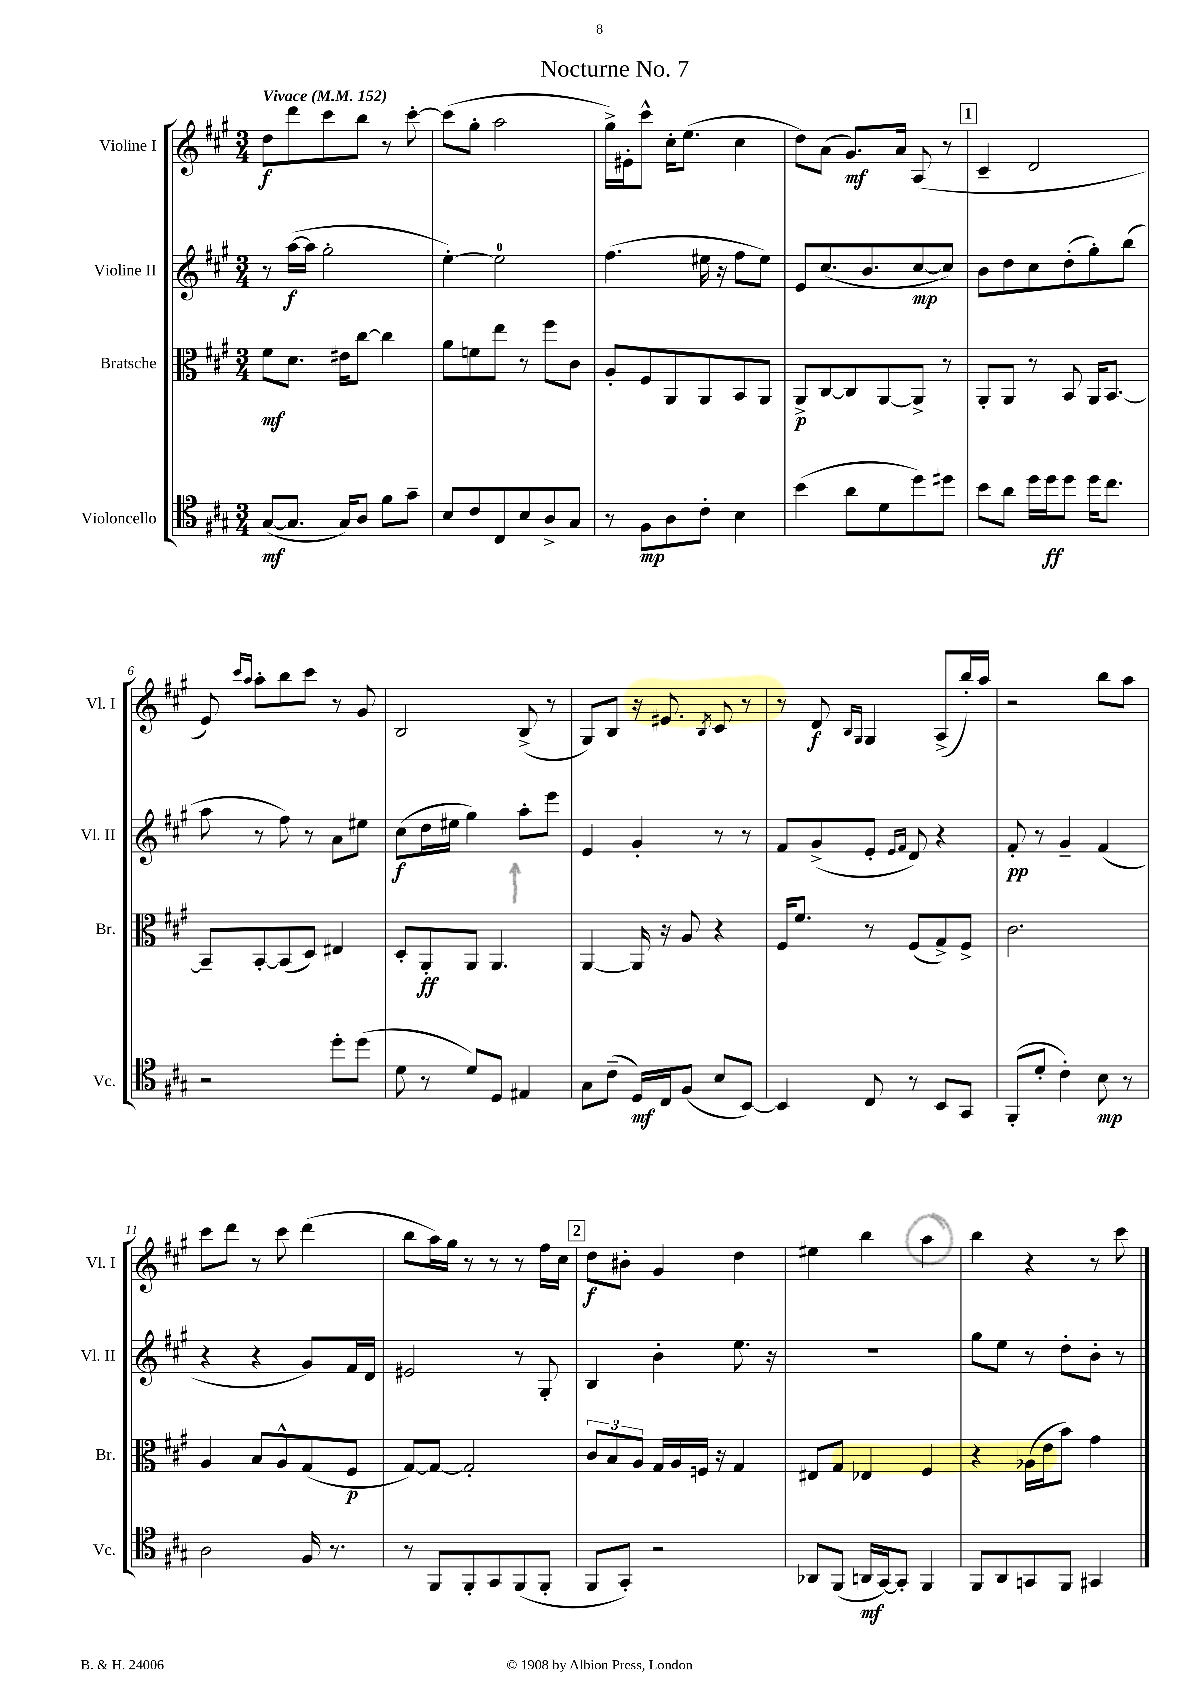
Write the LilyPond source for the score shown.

\header { title = "Nocturne No. 7" }
<<
\new StaffGroup <<
\new Staff = "s0" \with { instrumentName = "Violine I" shortInstrumentName = "Vl. I" } {
    \clef treble \key a \major \numericTimeSignature \time 3/4 \tempo "Vivace" 4 = 152
    d''8\f d'''8 cis'''8 b''8 r8 cis'''8~-. |
    cis'''8( gis''8-. a''2 |
    gis''16->) eis'16-. cis'''8-^ cis''16-. e''8.( cis''4 |
    d''8) a'8( gis'8.\mf) a'16 a8( r8 |
    \mark \markup { \box "1" } cis'4-- d'2 |
    e'8) \grace { cis'''16 a''16 } a''8-. b''8 cis'''8 r8 gis'8 |
    b2 b8->( r8 |
    gis8) b8 r16 eis'8. \acciaccatura { b8 } cis'8 r8 |
    r8 d'8\f \grace { b16 gis16 } gis4 a8->( b''16-.) a''16 |
    r2 b''8 a''8 |
    cis'''8 d'''8 r8 cis'''8 d'''4( |
    b''8 a''16) gis''16 r8 r8 r8 fis''16 cis''16 |
    \mark \markup { \box "2" } d''8\f bis'8-. gis'4 d''4 |
    eis''4 b''4 a''4 |
    b''4 r4 r8 cis'''8 \bar "|." |
}
\new Staff = "s1" \with { instrumentName = "Violine II" shortInstrumentName = "Vl. II" } {
    \clef treble \key a \major \numericTimeSignature \time 3/4
    r8 a''16~\f( a''16 gis''2-. |
    e''4~-.) e''2-0 |
    fis''4.( eis''16 r16 fis''8 eis''8) |
    e'8 cis''8.( b'8. cis''8~\mp cis''8) |
    \mark \markup { \box "1" } b'8 d''8 cis''8 d''8-.( gis''8-.) b''8( |
    a''8 r8 fis''8) r8 a'8 eis''8 |
    cis''8\f( d''16 eis''16 gis''4) a''8-. e'''8 |
    e'4 gis'4-. r8 r8 |
    fis'8 gis'8->( e'8-. \grace { e'16 fis'16 } d'8) r4 |
    fis'8-.\pp r8 gis'4-- fis'4( |
    r4 r4 gis'8) fis'16 d'16 |
    eis'2 r8 gis8-. |
    \mark \markup { \box "2" } b4 b'4-. e''8. r16 |
    R2. |
    gis''8 e''8 r8 d''8-. b'8-. r8 \bar "|." |
}
\new Staff = "s2" \with { instrumentName = "Bratsche" shortInstrumentName = "Br." } {
    \clef alto \key a \major \numericTimeSignature \time 3/4
    fis'8\mf d'8. eis'16 cis''8~ cis''4 |
    a'8 f'8 e''8 r8 fis''8 cis'8 |
    a8-. fis8 a,8 a,8 b,8 a,8 |
    a,8->\p cis8~ cis8 a,8~ a,8-> r8 |
    \mark \markup { \box "1" } a,8-. a,8 r8 b,8 a,16 b,8.~ |
    b,8-- b,8~-. b,8( d8) eis4 |
    d8-. a,8-.\ff a,8 a,4. |
    a,4~ a,16 r16 a8 r4 |
    fis16 fis'8. r8 fis8( gis8->) fis8-> |
    cis'2. |
    a4 b8 a8-^ gis8( fis8\p |
    gis8~) gis8~ gis2-. |
    \mark \markup { \box "2" } \tuplet 3/2 { cis'8 b8 a8 } gis16 a16 f16 r16 gis4 |
    eis8 gis8 ees4 fis4 |
    r4 aes16( e'16 b'8) gis'4 \bar "|." |
}
\new Staff = "s3" \with { instrumentName = "Violoncello" shortInstrumentName = "Vc." } {
    \clef tenor \key a \major \numericTimeSignature \time 3/4
    gis8~\mf( gis8. gis16) a8 fis'8 gis'8-- |
    b8 cis'8 cis8 b8 a8-> gis8 |
    r8 fis8\mp a8 cis'8-. b4 |
    b'4( a'8 d'8 d''8) dis''8 |
    \mark \markup { \box "1" } b'8 a'8 d''16 d''16\ff d''8 d''16 cis''8. |
    r2 d''8-. d''8( |
    d'8 r8 d'8) d8 eis4 |
    gis8 cis'8--( d16\mf) cis16 fis8( b8 b,8~) |
    b,4 cis8 r8 b,8 gis,8 |
    fis,8-.( d'8-. cis'4-.) b8\mp r8 |
    a2 fis16 r8. |
    r8 fis,8 fis,8-. gis,8 fis,8( fis,8-. |
    \mark \markup { \box "2" } fis,8 gis,8-.) r2 |
    aes,8 fis,8( a,16\mf gis,16~) gis,8-. fis,4 |
    fis,8 a,8 g,8 fis,8 gis,4 \bar "|." |
}
>>
>>
